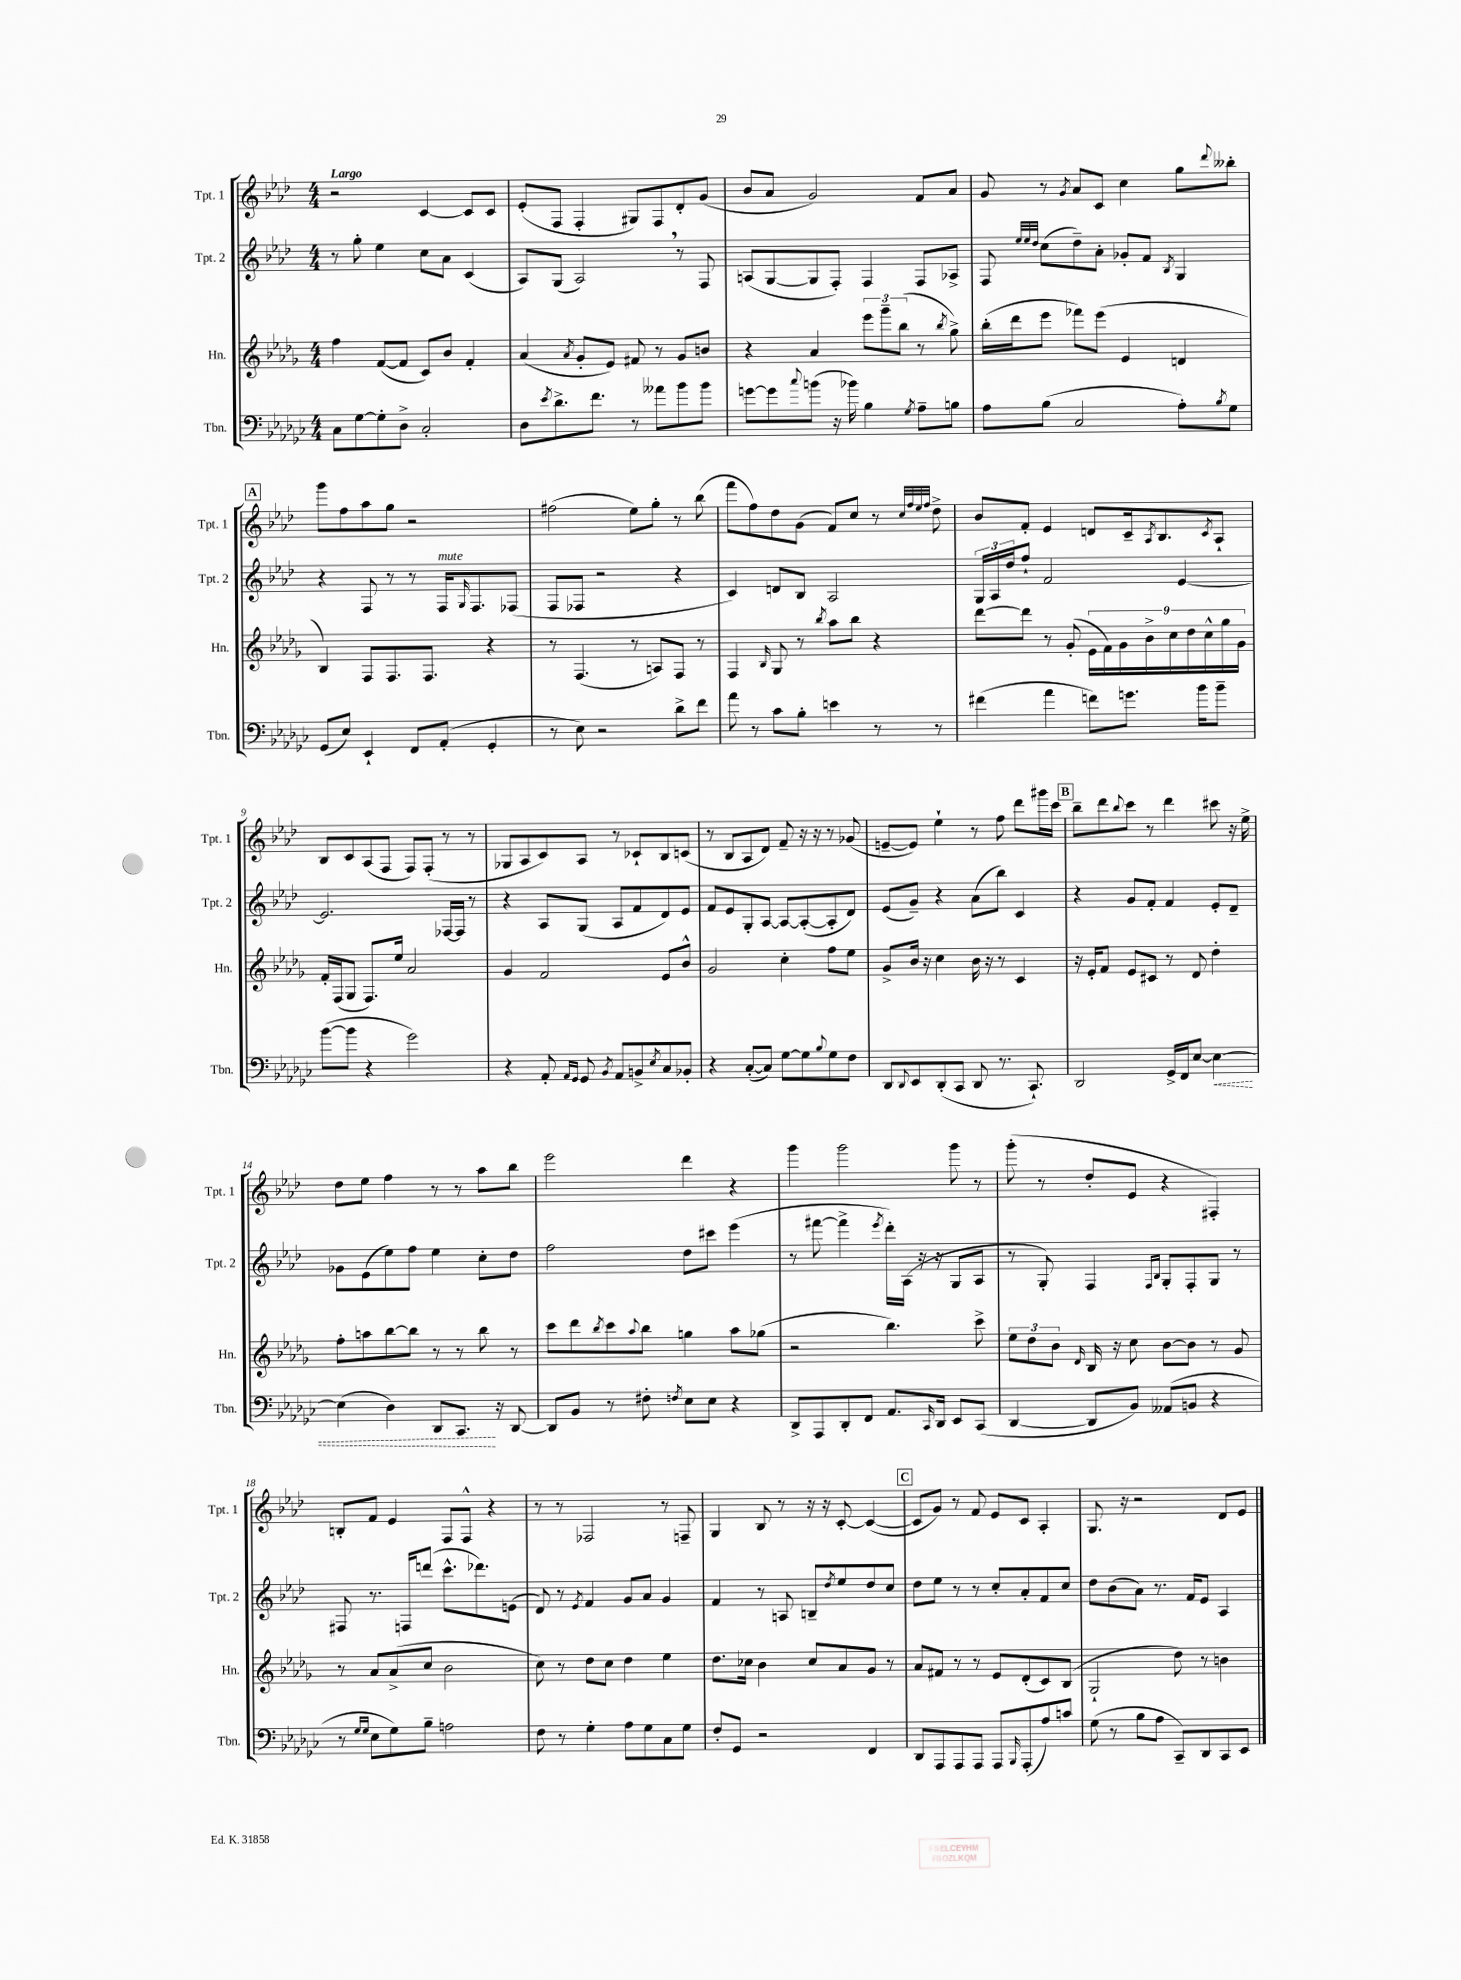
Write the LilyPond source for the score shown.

<<
\new StaffGroup <<
\new Staff = "s0" \with { instrumentName = "Tpt. 1" shortInstrumentName = "Tpt. 1" } {
    \clef treble \key aes \major \numericTimeSignature \time 4/4 \tempo "Largo"
    r2 c'4~ c'8 c'8 |
    ees'8-.( f8 f4-. gis8) f8 des'8-. g'8( |
    bes'8 aes'8 g'2) f'8 aes'8 |
    g'8 r8 \acciaccatura { g'8 } aes'8 c'8 c''4 g''8 \appoggiatura { des'''8 } beses''8-. |
    \mark \markup { \box "A" } g'''8 f''8 aes''8 g''8 r2 |
    fis''2( ees''8) g''8-. r8 bes''8( |
    f'''8 f''8) des''8 g'8( f'8) c''8 r8 \grace { c''32 f''32 ees''32 f''32 } des''8-> |
    bes'8 f'8-. ees'4 d'8 c'16-- \acciaccatura { aes8 } bes8. \acciaccatura { c'8 } aes8-! |
    bes8 c'8 aes8( f8 f8) f8-.( r8 r8 |
    ges8 aes8 c'8) aes8 r8 ces'8-! bes8 c'8( |
    r8 bes8 aes8 des'8) f'8-- r16 r16 r8 ges'8( |
    e'8~-- e'8) ees''4-! r8 f''8 des'''8 gis'''16 c'''16 |
    \mark \markup { \box "B" } bes''8-- des'''8 \appoggiatura { bes''8 } c'''8 r8 des'''4 cis'''8 r16 ees''16-> |
    des''8 ees''8 f''4 r8 r8 aes''8 bes''8 |
    ees'''2 des'''4 r4 |
    g'''4 g'''2 g'''8 r8 |
    g'''8-.( r8 des''8-. ees'8 r4 fis4-.) |
    b8-. f'8 ees'4 f8 f8-^ r4 |
    r8 r8 fes2 r8 f8-- |
    g4 bes8 r8 r16 r16 c'8~-. c'4~( |
    \mark \markup { \box "C" } c'8 g'8) r8 f'8 ees'8 c'8 aes4-. |
    g8. r16 r2 des'8 ees'8 \bar "|." |
}
\new Staff = "s1" \with { instrumentName = "Tpt. 2" shortInstrumentName = "Tpt. 2" } {
    \clef treble \key aes \major \numericTimeSignature \time 4/4
    r8 g''8-. ees''4 c''8 aes'8 c'4( |
    aes8) g8( aes2) \breathe r8 f8 |
    a8( g8~ g8 f8-.) f4 f8 aes8-> |
    f8 \grace { ees''32 ees''32 des''32 } c''8( des''8--) aes'8-. ges'8-. f'8 \acciaccatura { bes8 } g4 |
    \mark \markup { \box "A" } r4 f8 r8 r8 f16^\markup { \italic "mute" } \grace { g16 } f8. fes8( |
    f8 fes8 r2 r4 |
    c'4) d'8 bes8 aes2 |
    \tuplet 3/2 { g16 aes16 des''16 } f''8-! f'2 ees'4~ |
    ees'2. fes16~ fes16 r8 |
    r4 aes8 g8( aes8 f'8 des'8) ees'8 |
    f'8 ees'8 g8-. aes8~ aes8~ aes8~-.( aes8-. des'8) |
    ees'8( g'8--) r4 aes'8( bes''8) c'4 |
    \mark \markup { \box "B" } r4 g'8 f'8-. f'4 ees'8-. des'8-- |
    ges'8 ees'8( ees''8) f''8 ees''4 c''8-. des''8 |
    f''2 des''8 cis'''8 ees'''4( |
    r8 fis'''8~ fis'''4-> \acciaccatura { ees'''8 } des'''16-.) aes16( r16 r16 g8 aes8 |
    r8 g8-.) f4 \grace { f16 bes16 } g8-. f8-. g8 r8 |
    fis8 r8. f16 d'''8( c'''8.-^ des'''8.) e'8( |
    des'8) r8 \acciaccatura { ees'8 } f'4 g'8 aes'8 g'4 |
    f'4 r8 a8 b8-- \acciaccatura { des''8 } ees''8 des''8 c''8 |
    \mark \markup { \box "C" } des''8 ees''8 r8 r8 c''8-. aes'8-. f'8 c''8 |
    des''8 bes'8( aes'8) r8. f'16 ees'8 aes4 \bar "|." |
}
\new Staff = "s2" \with { instrumentName = "Hn." shortInstrumentName = "Hn." } {
    \clef treble \key des \major \numericTimeSignature \time 4/4
    f''4 f'8~( f'8 c'8) bes'8 f'4-. |
    aes'4( \acciaccatura { aes'8 } ges'8-. ees'8) fis'8 r8 ges'8 b'8 |
    r4 aes'4 \tuplet 3/2 { ees'''8 ges'''8-- bes''8( } r8 \acciaccatura { bes''8 } ges''8->) |
    bes''16-.( des'''16 ees'''8 fes'''8) ees'''8( ees'4 d'4 |
    \mark \markup { \box "A" } bes4) f8 f8. f8. r4 |
    r8 f4.( r8 a8) f8 r8 |
    f4 \grace { bes16 } ges8 r8 \acciaccatura { bes''8 } aes''8 bes''8 r4 |
    des'''8~ des'''8 r8 ges'8-.( \tuplet 9/8 { ees'16 f'16) ges'16 bes'16-> c''16 des''16 c''16-^ ges''16 ges'16 } |
    f'16-. f16( ges8 f8.) ees''16 aes'2 |
    ges'4 f'2 ees'8 bes'8-^ |
    ges'2 c''4-. f''8 ees''8 |
    ges'8-> bes'16 r16 c''4 bes'16 r16 r8 c'4 |
    \mark \markup { \box "B" } r16 ees'16-. f'8 ees'8 cis'8 r8 des'8 des''4-. |
    f''8-. a''8 bes''8~ bes''8 r8 r8 bes''8 r8 |
    c'''8 des'''8 \acciaccatura { bes''8 } c'''8 \appoggiatura { aes''8 } bes''8 g''4 aes''8 ges''8( |
    r2 bes''4.) c'''8-> |
    \tuplet 3/2 { ees''8 des''8 bes'8 } \grace { des'16 } bes16 r16 c''8 bes'8~ bes'8 r8 ges'8 |
    r8 aes'8 aes'8->( c''8 bes'2 |
    c''8) r8 des''8 c''8 des''4 ees''4 |
    des''8. ces''16 bes'4 ces''8 aes'8 ges'8 r8 |
    \mark \markup { \box "C" } aes'8 fis'8 r8 r8 ees'8 des'8-.( c'8) bes8( |
    ges2-! des''8) r8 b'4 \bar "|." |
}
\new Staff = "s3" \with { instrumentName = "Tbn." shortInstrumentName = "Tbn." } {
    \clef bass \key ges \major \numericTimeSignature \time 4/4
    ces8 ges8~ ges8-. des8-> ces2-. |
    des8 \acciaccatura { ees'8 } des'8.-> f'8. r8 aeses'8 bes'8 bes'8 |
    g'8~ g'8 \appoggiatura { ces''8 } b'8( r16 bes'16) bes4 \acciaccatura { ges8 } aes8-- b8 |
    aes8 bes8( ces2 aes8-.) \acciaccatura { bes8 } ges8 |
    \mark \markup { \box "A" } ges,8( ees8) ees,4-! f,8 aes,8-.( ges,4-. |
    r8 ees8) r2 des'8-> f'8 |
    aes'8 r8 ces'8 bes8-. e'4 r8 r8 |
    fis'4( aes'4 f'8) g'8. bes'16 bes'8-- |
    bes'8~( bes'8 r4 ges'2) |
    r4 aes,8-. \grace { aes,16 ges,16 } ges,8 \acciaccatura { bes,8 } aes,8 b,8-> \acciaccatura { ees8 } ces8 bes,8-. |
    r4 ces8~-.( ces8) ges8~ ges8 \appoggiatura { bes8 } ges8 f8 |
    des,8 \appoggiatura { des,8 } ees,8 des,8-.( ces,8 des,8 r8. ces,8.-!) |
    \mark \markup { \box "B" } des,2 ges,16-> f,16 ees8~ \once \override Hairpin.style = #'dashed-line ees4~\< |
    ees4( des4) des,8 ces,8.\! r16 des,8~ |
    des,8 bes,8 r8 fis8-. \acciaccatura { f8 } ees8 ees8 r4 |
    des,8-> aes,,8 des,8-. f,8 aes,8. \grace { ces,16 } des,16 ees,8 ces,8( |
    des,4~ des,8 bes,8) aeses,8( b,8 r4 |
    r8 \grace { ges16 ges16 } ees8 ges8) bes8-- a2 |
    f8 r8 ges4-. aes8 ges8 ces8 ges8 |
    f8-. ges,8 r2 f,4 |
    \mark \markup { \box "C" } des,8 aes,,8 aes,,8 aes,,8 aes,,8 \grace { bes,,16 } aes,,8-.( aes8) c'8 |
    ges8( r8 bes8 aes8 ces,8--) des,8 ces,8 ees,8 \bar "|." |
}
>>
>>
